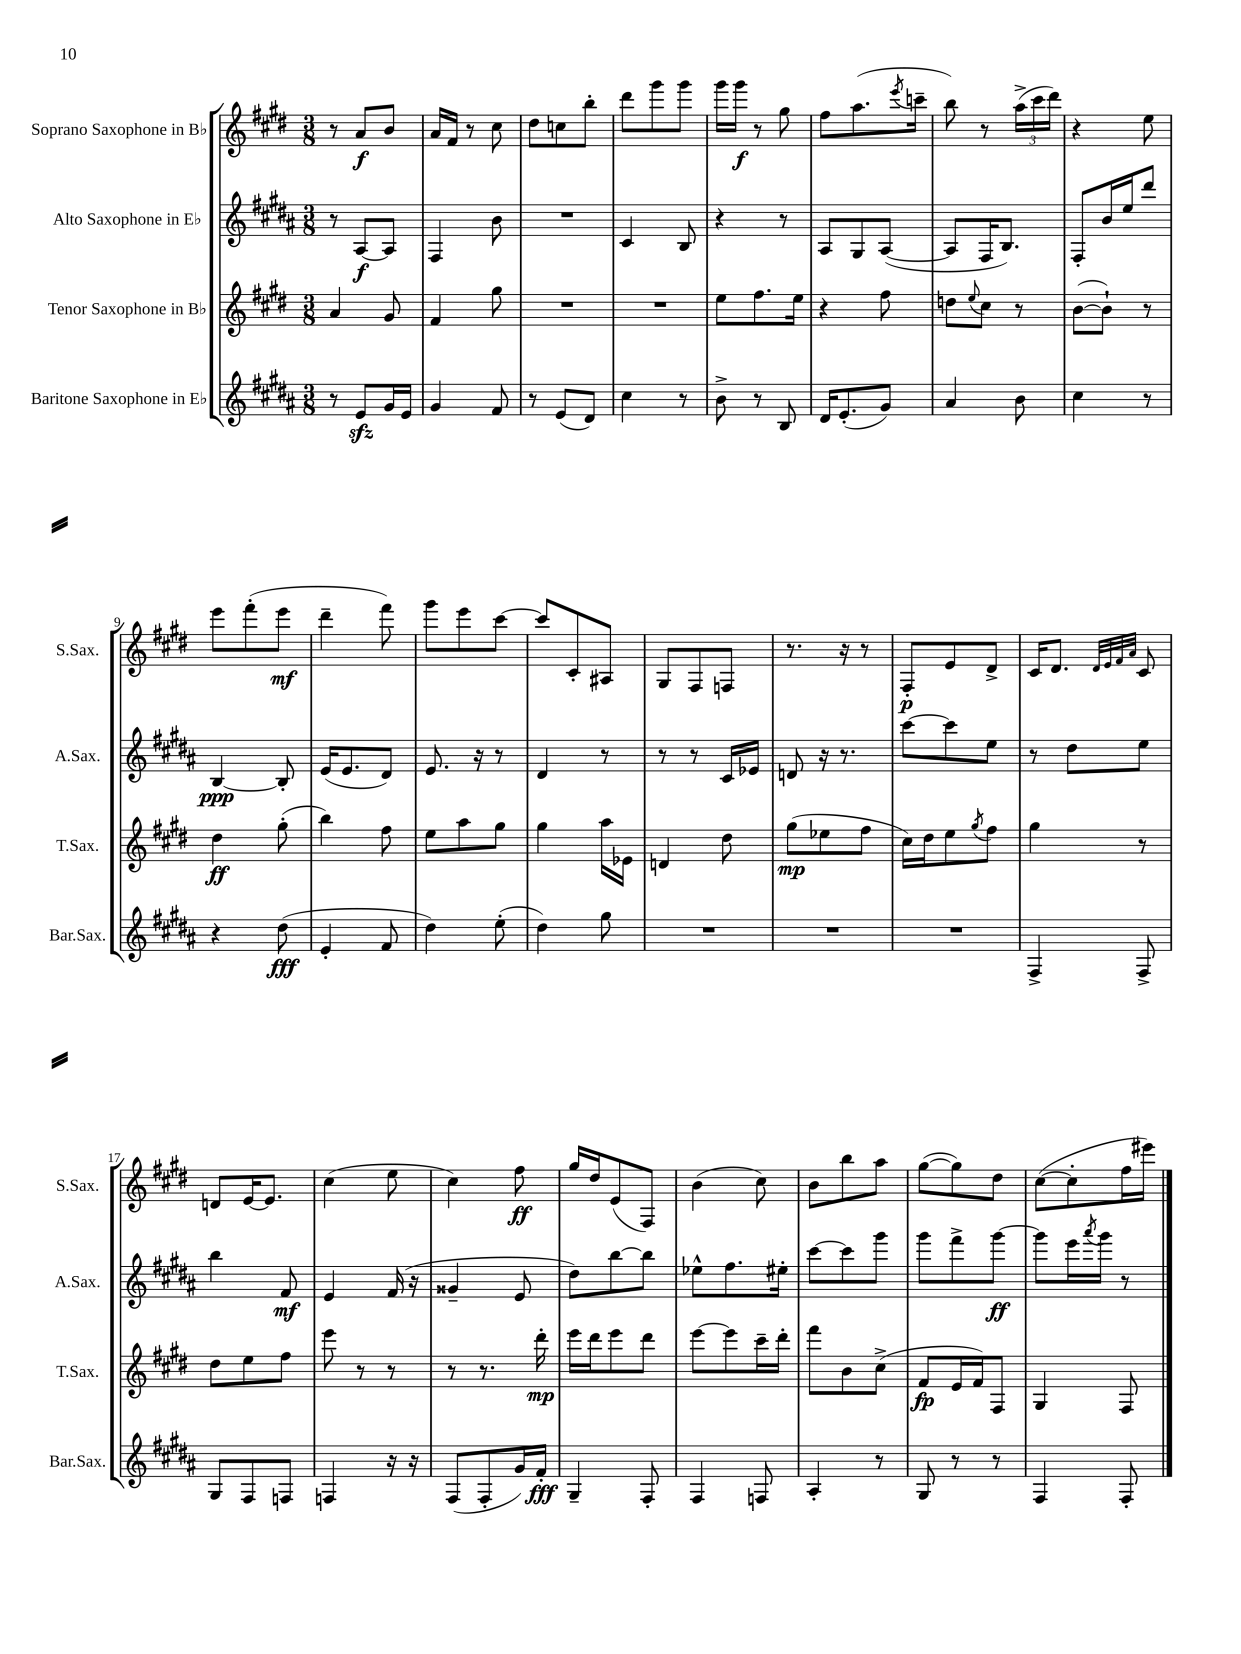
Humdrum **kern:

**kern	**kern	**kern	**kern
*staff4	*staff3	*staff2	*staff1
*clefG2	*clefG2	*clefG2	*clefG2
*k[f#c#g#d#a#]	*k[f#c#g#d#]	*k[f#c#g#d#a#]	*k[f#c#g#d#]
*M3/8	*M3/8	*M3/8	*M3/8
8r	4a/	8r	8r
8e/L	.	[8A#/L	8a/L
16g#/L	8g#/	8A#/]J	8b/J
16e/JJ	.	.	.
=	=	=	=
4g#/	4f#/	4F#/	16a/LL
.	.	.	16f#/JJ
.	.	.	8r
8f#/	8gg#\	8b\	8cc#\
=	=	=	=
8r	4.r	4.r	8dd#\L
(8e/L	.	.	8cc\
8d#/J)	.	.	8bb'\J
=	=	=	=
4cc#\	4.r	4c#/	8ddd#\L
.	.	.	8ggg#\
8r	.	8B/	8ggg#\J
=	=	=	=
8b^\	8ee\L	4r	16ggg#\LL
.	.	.	16ggg#\JJ
8r	8.ff#\	.	8r
8B/	.	8r	8gg#\
.	16ee\Jk	.	.
=	=	=	=
16d#/LK	4r	8A#/L	8ff#\L
(8.e'/	.	.	.
.	.	8G#/	(8.aa\
8g#/J)	8ff#\	([8A#/J	.
.	.	.	8qeee/
.	.	.	16ccc~\Jk
=	=	=	=
4a#/	8dd\L	8A#/]L	8bb\)
.	8qqee/	.	.
.	8cc#\J	16F#/K	8r
.	.	8.B/J)	.
8b\	8r	.	(24aa^\LL
.	.	.	24ccc#\
.	.	.	24ddd#\JJ)
=	=	=	=
4cc#\	([8b\L	8F#'/L	4r
.	8b`\]J)	16b/L	.
.	.	16ee/J	.
8r	8r	8ddd#/J	8ee\
=	=	=	=
4r	4dd#\	[4B/	8eee\L
.	.	.	(8fff#'\
(8dd#\	(8gg#'\	8B'/]	8eee\J
=	=	=	=
4e'/	4bb\)	(16e/LK	4ddd#~\
.	.	8.e/	.
8f#/	8ff#\	8d#/J)	8fff#\)
=	=	=	=
4dd#\)	8ee\L	8.e/	8ggg#\L
.	8aa\	.	8eee\
.	.	16r	.
(8ee'\	8gg#\J	8r	[8ccc#\J
=	=	=	=
4dd#\)	4gg#\	4d#/	8ccc#/]L
.	.	.	8c#'/
8gg#\	16aa\LL	8r	8A#/J
.	16e-\JJ	.	.
=	=	=	=
4.r	4d/	8r	8G#/L
.	.	8r	8F#/
.	8dd#\	16c#/LL	8F/J
.	.	16e-/JJ	.
=	=	=	=
4.r	(8gg#\L	8d/	8.r
.	8ee-\	16r	.
.	.	8.r	16r
.	8ff#\J	.	8r
=	=	=	=
4.r	16cc#\LL)	[8ccc#\L	8F#'/L
.	16dd#\J	.	.
.	8ee\	8ccc#\]	8e/
.	8qgg#/	.	.
.	8ff#\J	8ee\J	8d#^/J
=	=	=	=
4F#^/	4gg#\	8r	16c#/LK
.	.	.	8.d#/J
.	.	8dd#\L	.
.	.	.	32qqd#/LLL
.	.	.	32qqe/
.	.	.	32qqf#/
.	.	.	32qqa/JJJ
8F#^/	8r	8ee\J	8c#/
=	=	=	=
8G#/L	8dd#\L	4bb\	8d/L
8F#/	8ee\	.	[16e/K
.	.	.	8.e/]J
8F/J	8ff#\J	8f#/	.
=	=	=	=
4F/	8eee\	4e/	(4cc#\
.	8r	.	.
16r	8r	(16f#/	8ee\
16r	.	16r	.
=	=	=	=
(8F#/L	8r	4g##~/	4cc#\)
8F#'/	8.r	.	.
16g#/L)	.	8e/	8ff#\
16f#'/JJ	16ddd#'\	.	.
=	=	=	=
4G#~/	16eee\LL	8dd#\L)	16gg#/LL
.	16ddd#\J	.	16dd#/J
.	8eee\	[8bb\	(8e/
8F#'/	8ddd#\J	8bb\]J	8F#/J)
=	=	=	=
4F#/	[8eee\L	8ee-^^\L	(4b\
.	8eee\]	8.ff#\	.
8F/	16ccc#~\L	.	8cc#\)
.	16ddd#'\JJ	16ee#'\Jk	.
=	=	=	=
4A#'/	8fff#\L	[8ccc#\L	8b\L
.	8b\	8ccc#\]	8bb\
8r	(8cc#^\J	8ggg#\J	8aa\J
=	=	=	=
8G#/	8f#/L	8ggg#\L	([8gg#\L
8r	16e/L	8fff#^\	8gg#\])
.	16f#/J)	.	.
8r	8F#/J	[8ggg#\J	8dd#\J
=	=	=	=
4F#/	4G#/	8ggg#\]L	([8cc#\L
.	.	16eee\L	8cc#'\]
.	.	8qaaa#/	.
.	.	16ggg#\JJ	.
8F#'/	8F#/	8r	16ff#\L
.	.	.	16eee#\JJ)
==	==	==	==
*-	*-	*-	*-
